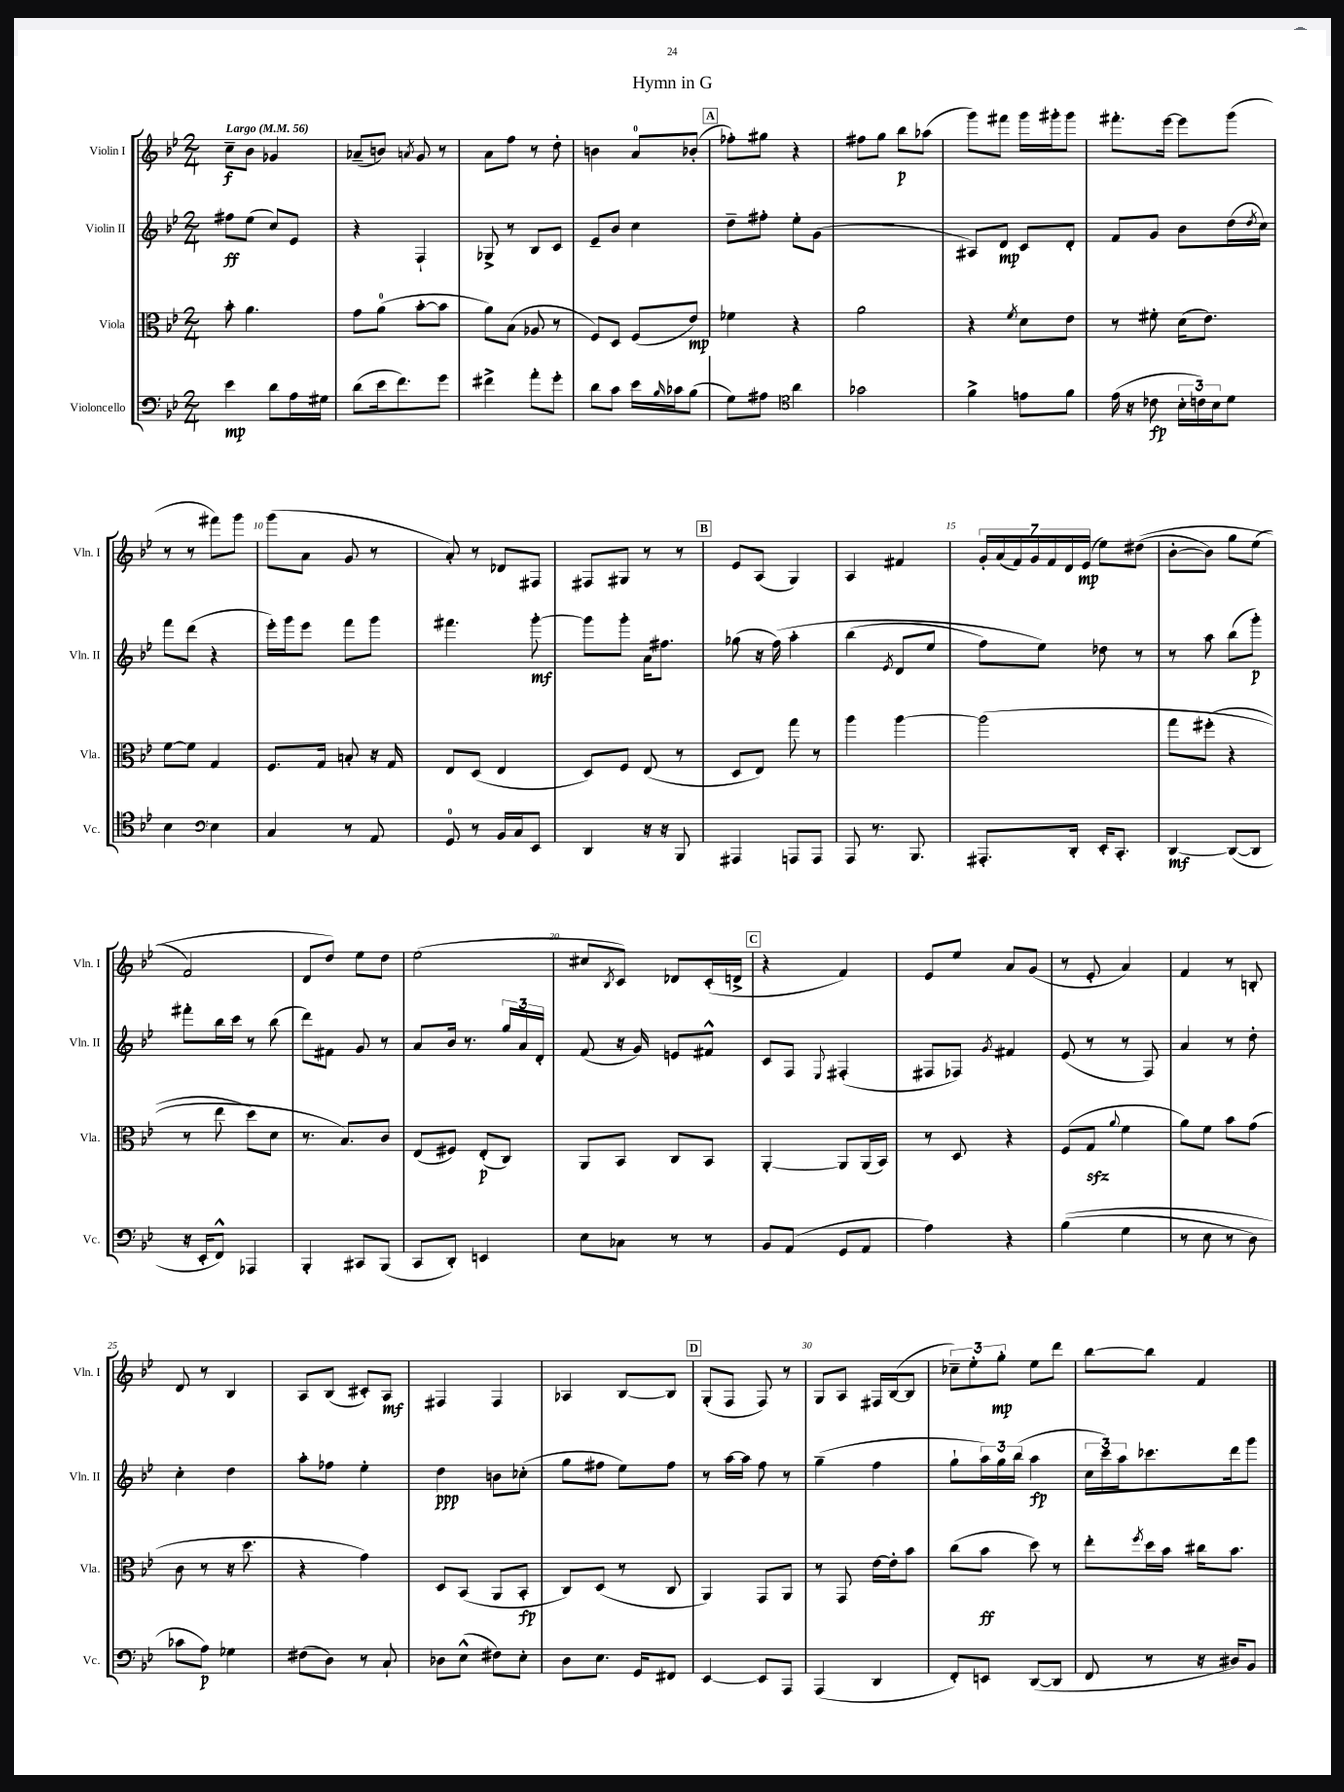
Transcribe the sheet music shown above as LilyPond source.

\header { title = "Hymn in G" }
<<
\new StaffGroup <<
\new Staff = "s0" \with { instrumentName = "Violin I" shortInstrumentName = "Vln. I" } {
    \clef treble \key bes \major \numericTimeSignature \time 2/4 \tempo "Largo" 4 = 56
    c''8--\f bes'8 ges'4 |
    aes'8--( b'8) \acciaccatura { a'8 } g'8 r8 |
    a'8 f''8 r8 d''8-. |
    b'4 a'8-0 bes'8-.( |
    \mark \markup { \box "A" } fes''8-.) gis''8 r4 |
    fis''8 g''8 bes''8\p aes''8( |
    g'''8) fis'''8 g'''16 gis'''16-. gis'''8 |
    fis'''8.-. ees'''16~ ees'''8 g'''8( |
    r8 r8 fis'''8) g'''8 |
    g'''8( a'8 g'8 r8 |
    a'8-.) r8 des'8 fis8 |
    fis8 gis8 r8 r8 |
    \mark \markup { \box "B" } ees'8 a8( g4) |
    a4 fis'4 |
    \tuplet 7/4 { g'16-. a'16( f'16) g'16 f'16 d'16 ees'16\mp( } ees''8) dis''8(\( |
    bes'8~-. bes'8) g''8 ees''8( |
    f'2\) |
    d'8 d''8) ees''8 d''8 |
    ees''2( |
    cis''8 \acciaccatura { bes8 } c'8) des'8 c'16-.( d'16-> |
    \mark \markup { \box "C" } r4 f'4) |
    ees'8 ees''8 a'8 g'8( |
    r8 ees'8-. a'4) |
    f'4 r8 b8-. |
    d'8 r8 bes4 |
    a8 bes8( cis'8-.) a8\mf |
    fis4 fis4 |
    aes4 bes8~ bes8 |
    \mark \markup { \box "D" } g8-.( f8 f8) r8 |
    g8 a8 fis16 bes16~( bes8 |
    \tuplet 3/2 { ces''8--) ees''8-. g''8-.\mp } ees''8 d'''8 |
    bes''8~ bes''8 f'4 \bar "|." |
}
\new Staff = "s1" \with { instrumentName = "Violin II" shortInstrumentName = "Vln. II" } {
    \clef treble \key bes \major \numericTimeSignature \time 2/4
    fis''8\ff ees''8( c''8) ees'8 |
    r4 f4-! |
    ges8-> r8 bes8 c'8 |
    ees'8-- bes'8 c''4 |
    \mark \markup { \box "A" } d''8-- fis''8-. ees''8-. g'8( |
    R2 |
    ais8) d'8\mp c'8 d'8-. |
    f'8 g'8 bes'8 d''16( \acciaccatura { d''8 } c''16) |
    f'''8 d'''8( r4 |
    ees'''16-.) g'''16 ees'''8 f'''8 g'''8 |
    fis'''4. g'''8~-.\mf |
    g'''8 g'''8-. a'16 fis''8. |
    \mark \markup { \box "B" } ges''8( r16 f''16)\( a''4-. |
    bes''4( \acciaccatura { ees'8 } d'8 ees''8 |
    f''8) ees''8\) des''8 r8 |
    r8 a''8 bes''8( g'''8-.\p) |
    fis'''8-. bes''16 c'''16 r8 bes''8( |
    d'''8) fis'8 g'8 r8 |
    a'8 bes'16 r8. \tuplet 3/2 { g''16 a'16 d'16-. } |
    f'8( r16 g'16) e'8 fis'8-^ |
    \mark \markup { \box "C" } c'8 f8 \appoggiatura { ees8 } fis4-.( |
    fis8 fes8) \acciaccatura { g'8 } fis'4 |
    ees'8( r8 r8 f8) |
    a'4 r8 d''8-. |
    c''4-. d''4 |
    a''8-. fes''8 ees''4-. |
    d''4\ppp b'8 ces''8-.( |
    g''8 fis''8 ees''8) fis''8 |
    \mark \markup { \box "D" } r8 a''16~ a''16 f''8 r8 |
    g''4--( f''4 |
    g''8-! \tuplet 3/2 { a''16) g''16 bes''16( } a''4\fp |
    \tuplet 3/2 { c''16 c'''16) a''16 } ces'''8. d'''16 g'''8 \bar "|." |
}
\new Staff = "s2" \with { instrumentName = "Viola" shortInstrumentName = "Vla." } {
    \clef alto \key bes \major \numericTimeSignature \time 2/4
    bes'8-. a'4. |
    g'8 a'8-0( bes'8~-. bes'8 |
    a'8) bes8( aes8 r8 |
    f8) d8 f8( ees'8\mp) |
    \mark \markup { \box "A" } fes'4 r4 |
    a'2 |
    r4 \acciaccatura { f'8 } d'8 ees'8 |
    r8 fis'8-. d'16( ees'8.) |
    f'8~ f'8 g4 |
    f8. g16 b8-. r16 g16 |
    ees8 d8( ees4 |
    d8) f8 ees8( r8 |
    \mark \markup { \box "B" } d8 ees8) g''8 r8 |
    a''4 a''4~ |
    a''2\( |
    g''8 fis''8-.( r4 |
    r8 ees''8 d''8) d'8 |
    r8. bes8.\) c'8 |
    ees8( fis8) ees8-.\p( c8) |
    a,8 bes,8 c8 bes,8 |
    \mark \markup { \box "C" } a,4~-. a,8 a,16( bes,16) |
    r8 d8 r4 |
    f8( g8\sfz \appoggiatura { a'8 } f'4 |
    a'8) f'8 bes'8 g'8( |
    c'8 r8 r16 d''8. |
    r4 g'4) |
    d8 bes,8( a,8 bes,8-.\fp |
    c8) d8( r8 c8 |
    \mark \markup { \box "D" } a,4) g,8 a,8 |
    r8 g,8 ees'16~ ees'16-. bes'8 |
    c''8( bes'8\ff d''8) r8 |
    ees''8-. \acciaccatura { f''8 } d''16 bes'16 cis''16 bes'8. \bar "|." |
}
\new Staff = "s3" \with { instrumentName = "Violoncello" shortInstrumentName = "Vc." } {
    \clef bass \key bes \major \numericTimeSignature \time 2/4
    ees'4\mp d'8 a16 gis16 |
    d'8( ees'16 f'8.) g'8 |
    fis'4-> a'8-. g'8-. |
    d'8 c'8 ees'16 \grace { bes16 } ces'16 bes8( |
    \mark \markup { \box "A" } g8) ais8 \clef tenor a'4 |
    ges'2 |
    f'4-> e'8 f'8 |
    ees'16( r16 ces'8\fp \tuplet 3/2 { bes16-. c'16) bes16 } d'8 |
    bes4 \clef bass ees4 |
    c4 r8 a,8 |
    g,8-0 r8 bes,16 c16 ees,8 |
    d,4 r16 r16 bes,,8 |
    \mark \markup { \box "B" } ais,,4 a,,8 a,,8 |
    a,,8 r8. bes,,8. |
    ais,,8.-. d,16-. ees,16-. c,8.-. |
    d,4~\mf d,8~( d,8 |
    r16 ees,16-. f,8-^) aes,,4 |
    bes,,4-. cis,8 bes,,8( |
    c,8 d,8-.) e,4 |
    ees8 ces8 r8 r8 |
    \mark \markup { \box "C" } bes,8 a,8( g,8 a,8 |
    a4) r4 |
    bes4(\( g4 |
    r8 ees8 r8 d8) |
    ces'8 a8\p\) ges4 |
    fis8( d8) r8 c8-! |
    des8 ees8-^( fis8) ees8-. |
    d8 ees8. g,16 fis,8 |
    \mark \markup { \box "D" } ees,4~ ees,8 a,,8 |
    a,,4( d,4 |
    f,8-.) e,8 d,8~( d,8 |
    f,8 r8 r16 dis16) bes,8 \bar "|." |
}
>>
>>
\layout { \context { \Score \override BarNumber.break-visibility = ##(#f #t #t) barNumberVisibility = #(every-nth-bar-number-visible 5) } }
